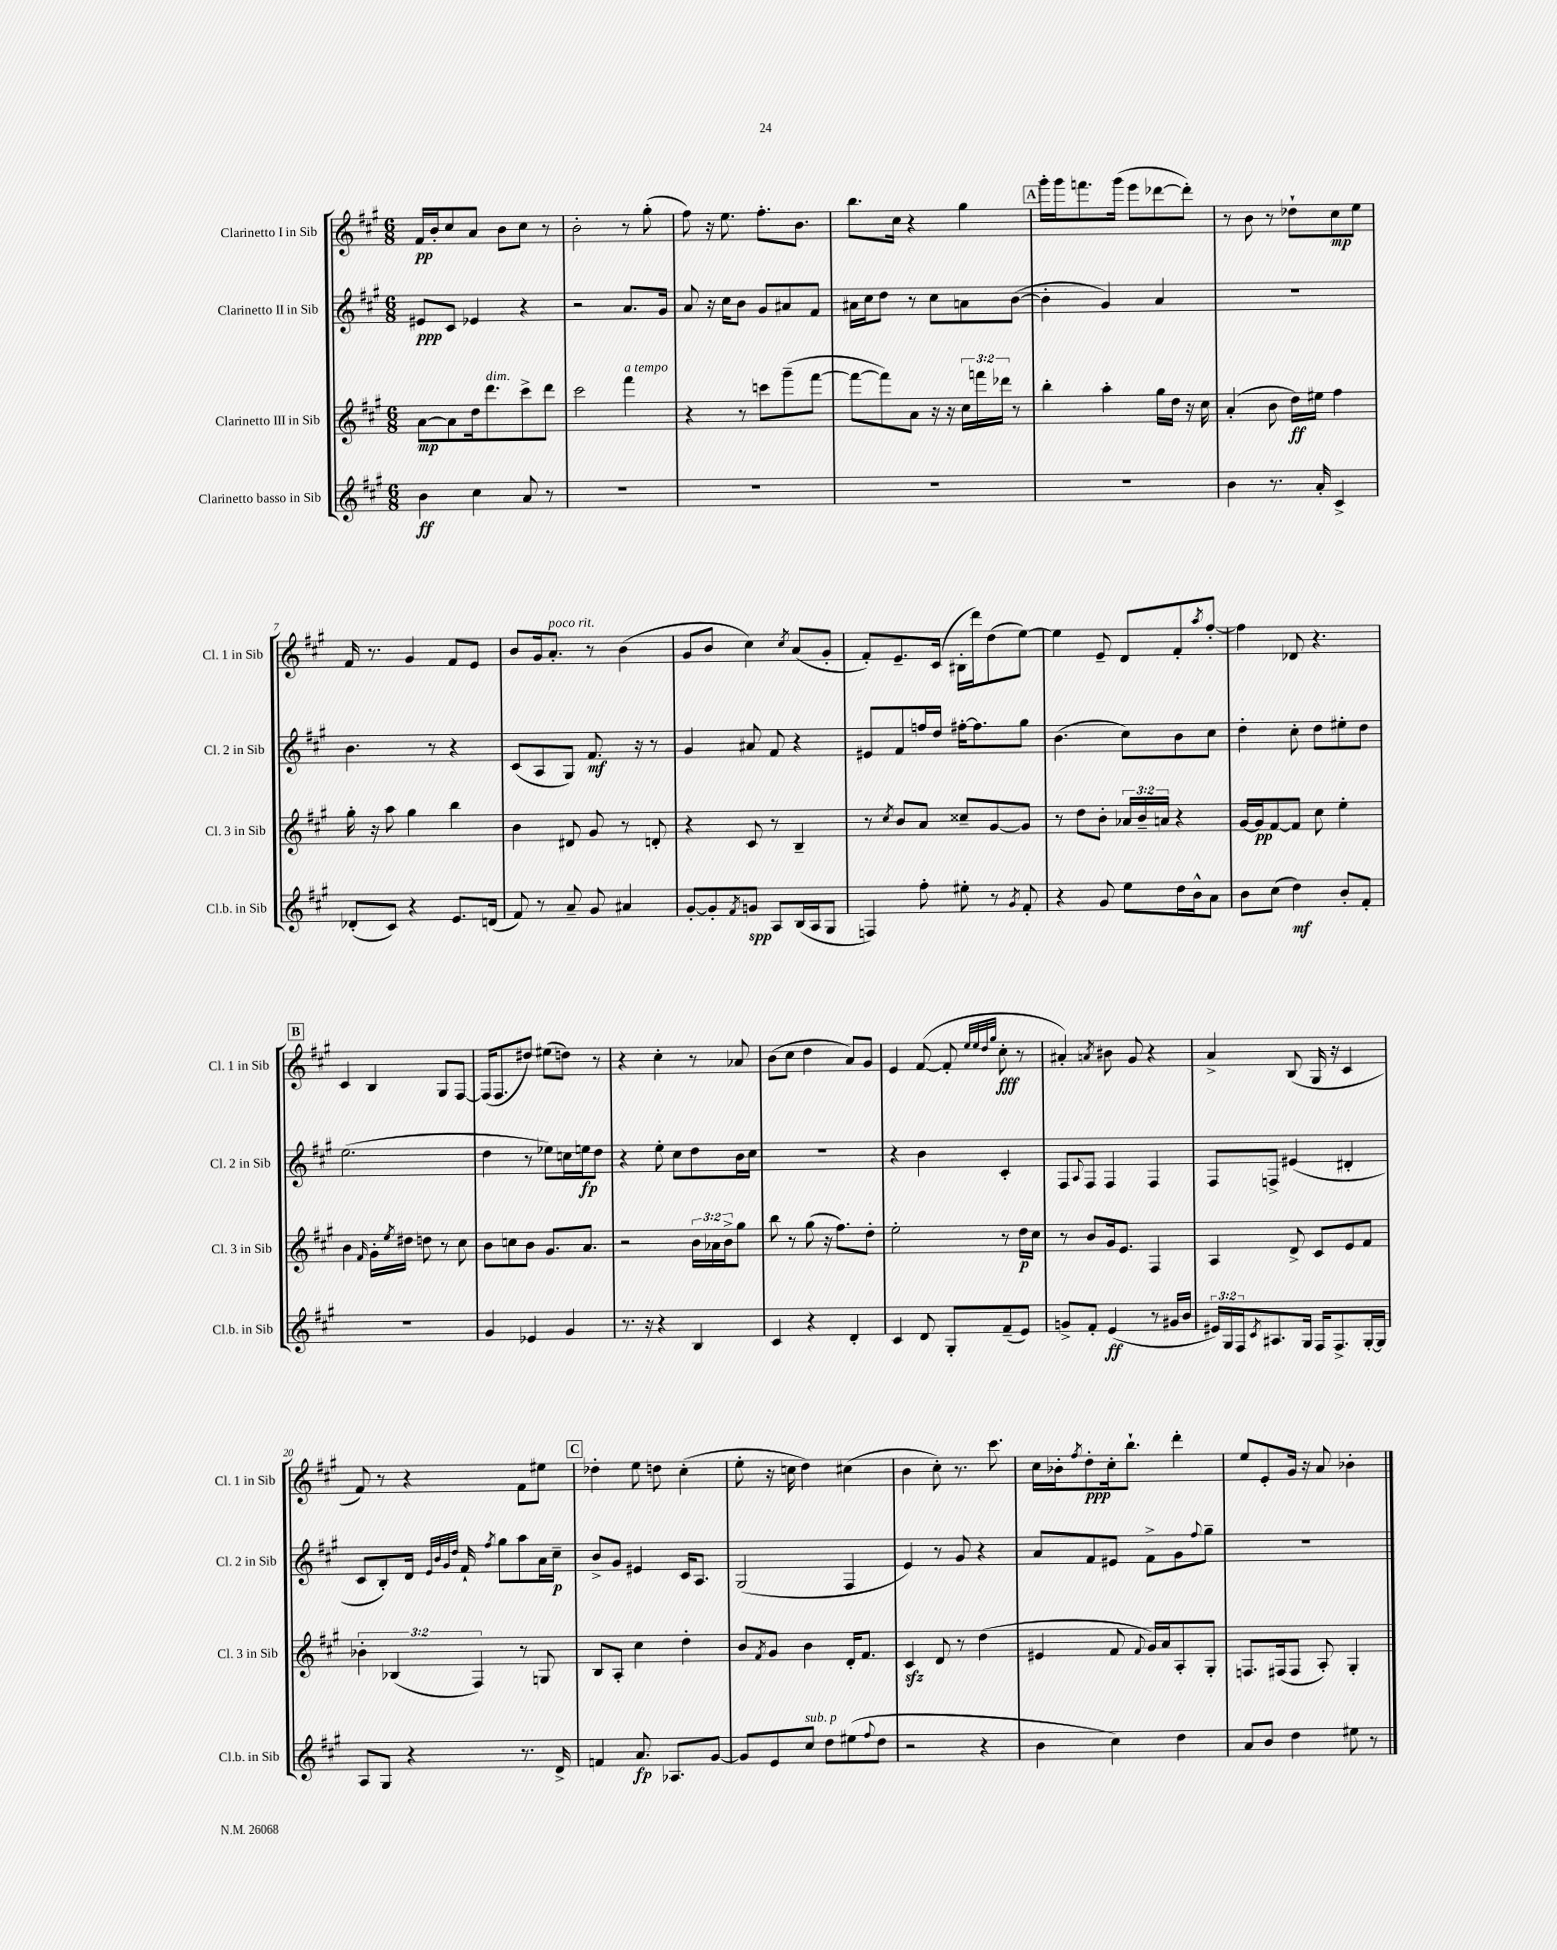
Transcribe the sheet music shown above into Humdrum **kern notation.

**kern	**dynam	**kern	**dynam	**kern	**dynam	**kern	**dynam
*part4	*part4	*part3	*part3	*part2	*part2	*part1	*part1
*staff4	*staff4	*staff3	*staff3	*staff2	*staff2	*staff1	*staff1
*I"Clarinetto basso in Sib	*	*I"Clarinetto III in Sib	*	*I"Clarinetto II in Sib	*	*I"Clarinetto I in Sib	*
*I'Cl.b. in Sib	*	*I'Cl. 3 in Sib	*	*I'Cl. 2 in Sib	*	*I'Cl. 1 in Sib	*
*clefG2	*	*clefG2	*	*clefG2	*	*clefG2	*
*k[f#c#g#]	*	*k[f#c#g#]	*	*k[f#c#g#]	*	*k[f#c#g#]	*
*M6/8	*	*M6/8	*	*M6/8	*	*M6/8	*
=1	=1	=1	=1	=1	=1	=1	=1
4b\	ff	[8a\L	mp	8e#X/L	ppp	16f#/LL	pp
.	.	.	.	.	.	16b'/J	.
.	.	8a\]	.	8c#/J	.	8cc#/	.
4cc#\	.	16dd\k	.	4e-X/	.	8a/J	.
!	!	!LO:TX:a:i:t=dim.	!	!	!	!	!
.	.	8.ddd\	.	.	.	.	.
.	.	.	.	.	.	8b\L	.
8a/	.	8ccc#^\	.	4r	.	8cc#\J	.
8r	.	8ddd\J	.	.	.	8r	.
=2	=2	=2	=2	=2	=2	=2	=2
2.r	.	2ccc#\	.	2r	.	2b'\	.
!	!	!LO:TX:a:i:t=a tempo	!	!	!	!	!
.	.	4fff#\	.	8.a/L	.	8r	.
.	.	.	.	.	.	(8gg#'\	.
.	.	.	.	16g#/Jk	.	.	.
=3	=3	=3	=3	=3	=3	=3	=3
2.r	.	4r	.	8a/	.	8ff#\)	.
.	.	.	.	16r	.	16r	.
.	.	.	.	16cc#\KL	.	8.ee\	.
.	.	8r	.	8b\J	.	.	.
.	.	8cccn\L	.	8g#/L	.	8.ff#'\L	.
.	.	(8ggg#~\	.	8a#X/	.	.	.
.	.	.	.	.	.	8.b\J	.
.	.	[8fff#\J	.	8f#/J	.	.	.
=4	=4	=4	=4	=4	=4	=4	=4
2.r	.	8fff#\L_	.	16a#X\LL	.	8.bb\L	.
.	.	.	.	16cc#\J	.	.	.
.	.	8fff#\])	.	8dd\J	.	.	.
.	.	.	.	.	.	16cc#\Jk	.
.	.	8a\J	.	8r	.	4r	.
.	.	16r	.	8cc#\L	.	.	.
.	.	16r	.	.	.	.	.
.	.	24cc#\LL	.	8an\	.	4gg#\	.
.	.	24fffn\	.	.	.	.	.
.	.	24ddd-X\JJ	.	.	.	.	.
.	.	8r	.	([8b\J	.	.	.
!!LO:REH:place=s1:t=A
=5	=5	=5	=5	=5	=5	=5	=5
2.r	.	4bb'\	.	4b'\]	.	16ggg#'\LL	.
.	.	.	.	.	.	16ggg#\J	.
.	.	.	.	.	.	8.fffn\	.
.	.	4aa'\	.	4g#/)	.	.	.
.	.	.	.	.	.	(16ggg#\Jk	.
.	.	.	.	.	.	8eee\L	.
.	.	16gg#\LL	.	4a/	.	[8ddd-X\	.
.	.	16dd\JJ	.	.	.	.	.
.	.	16r	.	.	.	8ddd-'\J])	.
.	.	16cc#\	.	.	.	.	.
=6	=6	=6	=6	=6	=6	=6	=6
4b\	.	(4a'/	.	2.r	.	8r	.
.	.	.	.	.	.	8b\	.
8.r	.	8b\	.	.	.	8r	.
.	.	16dd\LL)	ff	.	.	8dd-X`\L	.
16a'/	.	16ee#X\JJ	.	.	.	.	.
4c#^/	.	4ff#\	.	.	.	8cc#\	mp
.	.	.	.	.	.	8ee\J	.
!!LO:LB:g=z
=7	=7	=7	=7	=7	=7	=7	=7
(8d-X'/L	.	16gg#'\	.	4.b\	.	16f#/	.
.	.	16r	.	.	.	8.r	.
8c#/J)	.	8aa\	.	.	.	.	.
4r	.	4gg#\	.	.	.	4g#/	.
.	.	.	.	8r	.	.	.
8.e/L	.	4bb\	.	4r	.	8f#/L	.
.	.	.	.	.	.	8e/J	.
(16dn/Jk	.	.	.	.	.	.	.
=8	=8	=8	=8	=8	=8	=8	=8
8f#/)	.	4b\	.	(8c#/L	.	8b/L	.
8r	.	.	.	8A/	.	16g#/k	.
!	!	!	!	!	!	!LO:TX:a:i:t=poco rit.	!
.	.	.	.	.	.	8.a'/J	.
8a~/	.	8d#X/	.	8G#/J)	.	.	.
8g#/	.	8g#/	.	8.f#/	mf	8r	.
4a#X/	.	8r	.	.	.	(4b\	.
.	.	.	.	16r	.	.	.
.	.	8dn'/	.	8r	.	.	.
=9	=9	=9	=9	=9	=9	=9	=9
[8g#'/L	.	4r	.	4g#/	.	8g#/L	.
8g#'/]	.	.	.	.	.	8b/J	.
8qf#/	.	.	.	.	.	.	.
8gn/J	spp	8c#/	.	8a#X/	.	4cc#\)	.
8A/L	.	8r	.	8f#/	.	.	.
.	.	.	.	.	.	8qcc#/	.
(16B/L	.	4B~/	.	4r	.	(8a/L	.
16A/J	.	.	.	.	.	.	.
8G#/J	.	.	.	.	.	8g#'/J	.
=10	=10	=10	=10	=10	=10	=10	=10
4Fn/)	.	8r	.	8e#X/L	.	8f#'/L)	.
.	.	8qcc#/	.	.	.	.	.
.	.	8b/L	.	8f#/	.	8.e~/	.
8ff#'\	.	8a/J	.	16ffn/L	.	.	.
.	.	.	.	16dd/JJ	.	(16c#/Jk	.
8ee#X'\	.	8cc##X~/L	.	[16ff#X'\KL	.	16B#X'\LL	.
.	.	.	.	8.ff#\]	.	16ddd\J)	.
8r	.	[8g#/	.	.	.	(8dd\	.
8qg#/	.	.	.	.	.	.	.
8f#'/	.	8g#/J]	.	8gg#\J	.	[8ee\J)	.
=11	=11	=11	=11	=11	=11	=11	=11
4r	.	8r	.	(4.b\	.	4ee\]	.
.	.	8dd\L	.	.	.	.	.
8g#/	.	8b'\J	.	.	.	8e~/	.
8ee\L	.	24a-X/LL	.	8cc#\L)	.	8d/L	.
.	.	24b~/	.	.	.	.	.
.	.	24an/JJ	.	.	.	.	.
16dd\L	.	4r	.	8b\	.	8f#'/	.
16b^^\J	.	.	.	.	.	.	.
.	.	.	.	.	.	8qaa/	.
8a\J	.	.	.	8cc#\J	.	[8ff#'/J	.
=12	=12	=12	=12	=12	=12	=12	=12
8b\L	.	[16g#/LL	.	4dd'\	.	4ff#\]	.
.	.	16g#/J]	pp	.	.	.	.
(8cc#\J	.	[8f#/	.	.	.	.	.
4dd\)	mf	8f#/J]	.	8cc#'\	.	8d-X/	.
.	.	8cc#\	.	8dd\L	.	4.r	.
8b'/L	.	4ee'\	.	8ee#X'\	.	.	.
8f#'/J	.	.	.	8dd\J	.	.	.
!!LO:LB:g=z
!!LO:REH:place=s1:t=B
=13	=13	=13	=13	=13	=13	=13	=13
2.r	.	4b\	.	(2.ee\	.	4c#/	.
.	.	16qqf#/	.	.	.	.	.
.	.	16g#'\LL	.	.	.	4B/	.
.	.	8qee/	.	.	.	.	.
.	.	16dd#X\JJ	.	.	.	.	.
.	.	8ddn\	.	.	.	.	.
.	.	8r	.	.	.	8G#/L	.
.	.	8cc#\	.	.	.	[8F#/J	.
=14	=14	=14	=14	=14	=14	=14	=14
4g#/	.	8b\L	.	4dd\	.	(16F#/KL]	.
.	.	.	.	.	.	8.F#/	.
.	.	8ccn\	.	.	.	.	.
4e-X/	.	8b\J	.	8r	.	8dd#X/J)	.
.	.	8.g#/L	.	8ee-X\L)	.	(8ee#X\L	.
4g#/	.	.	.	16ccn\L	.	8ddn\J)	.
.	.	8.a/J	.	16een\J	fp	.	.
.	.	.	.	8dd\J	.	8r	.
=15	=15	=15	=15	=15	=15	=15	=15
8.r	.	2r	.	4r	.	4r	.
16r	.	.	.	.	.	.	.
4r	.	.	.	8ee'\	.	4cc#'\	.
.	.	.	.	8cc#\L	.	.	.
4B/	.	24b\LL	.	8dd\	.	8r	.
.	.	24a-X\	.	.	.	.	.
.	.	24b^\J	.	.	.	.	.
.	.	8gg#\J	.	16b\L	.	8a-X/	.
.	.	.	.	16cc#\JJ	.	.	.
=16	=16	=16	=16	=16	=16	=16	=16
4c#/	.	8bb\	.	2.r	.	(8b\L	.
.	.	8r	.	.	.	8cc#\J	.
4r	.	(8gg#\	.	.	.	4dd\	.
.	.	16r	.	.	.	.	.
.	.	8.ff#\L)	.	.	.	.	.
4d'/	.	.	.	.	.	8a/L)	.
.	.	8dd'\J	.	.	.	8g#/J	.
=17	=17	=17	=17	=17	=17	=17	=17
4c#/	.	2ee'\	.	4r	.	4e/	.
8d/	.	.	.	4b\	.	([8f#/	.
8G#'/L	.	.	.	.	.	8f#'/]	.
.	.	.	.	.	.	32qqee/LLL	.
.	.	.	.	.	.	32qqee/	.
.	.	.	.	.	.	32qqdd/	.
.	.	.	.	.	.	32qqgg#/JJJ	.
(8f#~/	.	8r	.	4c#'/	.	8cc#'\	fff
8e/J)	.	16dd\LL	p	.	.	8r	.
.	.	16cc#\JJ	.	.	.	.	.
=18	=18	=18	=18	=18	=18	=18	=18
8gn^/L	.	8r	.	8F#/L	.	4a#X'/)	.
.	.	.	.	8qqA/	.	.	.
8f#'/J	.	8b/L	.	8F#/J	.	.	.
.	.	.	.	.	.	8qan/	.
(4e/	ff	16g#/k	.	4F#/	.	8b#X\	.
.	.	8.e/J	.	.	.	.	.
.	.	.	.	.	.	8g#/	.
8r	.	4F#/	.	4F#/	.	4r	.
16g#X/LL	.	.	.	.	.	.	.
16b/JJ	.	.	.	.	.	.	.
=19	=19	=19	=19	=19	=19	=19	=19
24e#X/LL)	.	4A/	.	8F#/L	.	4a^/	.
24G#/	.	.	.	.	.	.	.
24F#/J	.	.	.	.	.	.	.
8qc#/	.	.	.	.	.	.	.
8.A#X/	.	.	.	8Fn^/J	.	.	.
.	.	8d^/	.	(4e#X/	.	(8B/	.
16G#/Jk	.	.	.	.	.	.	.
16F#/KL	.	8c#/L	.	.	.	16G#/	.
8.F#^/	.	.	.	.	.	16r	.
.	.	8e/	.	4d#X'/	.	4c#/	.
[16G#'/L	.	8f#/J	.	.	.	.	.
16G#/JJ]	.	.	.	.	.	.	.
!!LO:LB:g=z
=20	=20	=20	=20	=20	=20	=20	=20
8A/L	.	6b-X'\	.	8c#/L	.	8f#/)	.
8G#/J	.	.	.	8B'/)	.	8r	.
.	.	(6B-X/	.	.	.	.	.
4r	.	.	.	16d/Jk	.	4r	.
.	.	.	.	32qqe/LLL	.	.	.
.	.	.	.	32qqb/	.	.	.
.	.	.	.	32qqg#/	.	.	.
.	.	.	.	32qqdd/JJJ	.	.	.
.	.	.	.	16f#`/	.	.	.
.	.	6F#/)	.	.	.	.	.
.	.	.	.	8qff#/	.	.	.
.	.	.	.	8gg#\L	.	.	.
8.r	.	8r	.	8aa\	.	8f#\L	.
.	.	8Gn/	.	16a\L	.	8ee#X\J	.
16d^/	.	.	.	16cc#~\JJ	p	.	.
!!LO:REH:place=s1:t=C
=21	=21	=21	=21	=21	=21	=21	=21
4fn/	.	8B/L	.	8b^/L	.	4dd-X'\	.
.	.	8A'/J	.	8g#/J	.	.	.
8.a/	fp	4cc#\	.	4e#X/	.	8ee\	.
.	.	.	.	.	.	8ddn\	.
8.A-X/L	.	.	.	.	.	.	.
.	.	4dd'\	.	16c#/KL	.	(4cc#'\	.
.	.	.	.	8.A/J	.	.	.
[8g#/J	.	.	.	.	.	.	.
=22	=22	=22	=22	=22	=22	=22	=22
8g#/L]	.	8b/L	.	(2G#/	.	8ee'\	.
.	.	8qf#/	.	.	.	.	.
8e/	.	8g#/J	.	.	.	16r	.
.	.	.	.	.	.	16ccn\	.
!LO:TX:a:i:t=sub. p	!	!	!	!	!	!	!
8cc#/J	.	4b\	.	.	.	4dd\)	.
8dd\L	.	.	.	.	.	.	.
(8ee#X\	.	16d'/KL	.	4F#/	.	(4cc#X\	.
.	.	8.f#/J	.	.	.	.	.
8qqff#/	.	.	.	.	.	.	.
8dd\J	.	.	.	.	.	.	.
=23	=23	=23	=23	=23	=23	=23	=23
2r	.	4c#zz/	.	4e/)	.	4b\	.
.	.	8d/	.	8r	.	8cc#'\)	.
.	.	8r	.	8g#/	.	8.r	.
4r	.	(4dd\	.	4r	.	.	.
.	.	.	.	.	.	8.ccc#\	.
=24	=24	=24	=24	=24	=24	=24	=24
4b\	.	4e#X/	.	8a/L	.	16cc#\LL	.
.	.	.	.	.	.	16b-X'\J	.
.	.	.	.	.	.	8qff#/	.
.	.	.	.	8f#/	.	8dd'\	ppp
4cc#\)	.	8f#/	.	8e#X/J	.	16cc#'\k	.
.	.	.	.	.	.	8.bb`\J	.
.	.	8qqf#/	.	.	.	.	.
.	.	16g#/LL)	.	8f#^\L	.	.	.
.	.	16a/J	.	.	.	.	.
4dd\	.	8A'/	.	8g#\	.	4ddd'\	.
.	.	.	.	8qqff#/	.	.	.
.	.	8G#'/J	.	8gg#~\J	.	.	.
=25	=25	=25	=25	=25	=25	=25	=25
8a/L	.	8.Fn/L	.	2.r	.	8ee/L	.
8b/J	.	.	.	.	.	8e'/	.
.	.	(16F#X/k	.	.	.	.	.
4dd\	.	8F#/J	.	.	.	16g#/Jk	.
.	.	.	.	.	.	16r	.
.	.	8A'/)	.	.	.	8a/	.
8ee#X\	.	4G#'/	.	.	.	4b-X'\	.
8r	.	.	.	.	.	.	.
==	==	==	==	==	==	==	==
*-	*-	*-	*-	*-	*-	*-	*-
